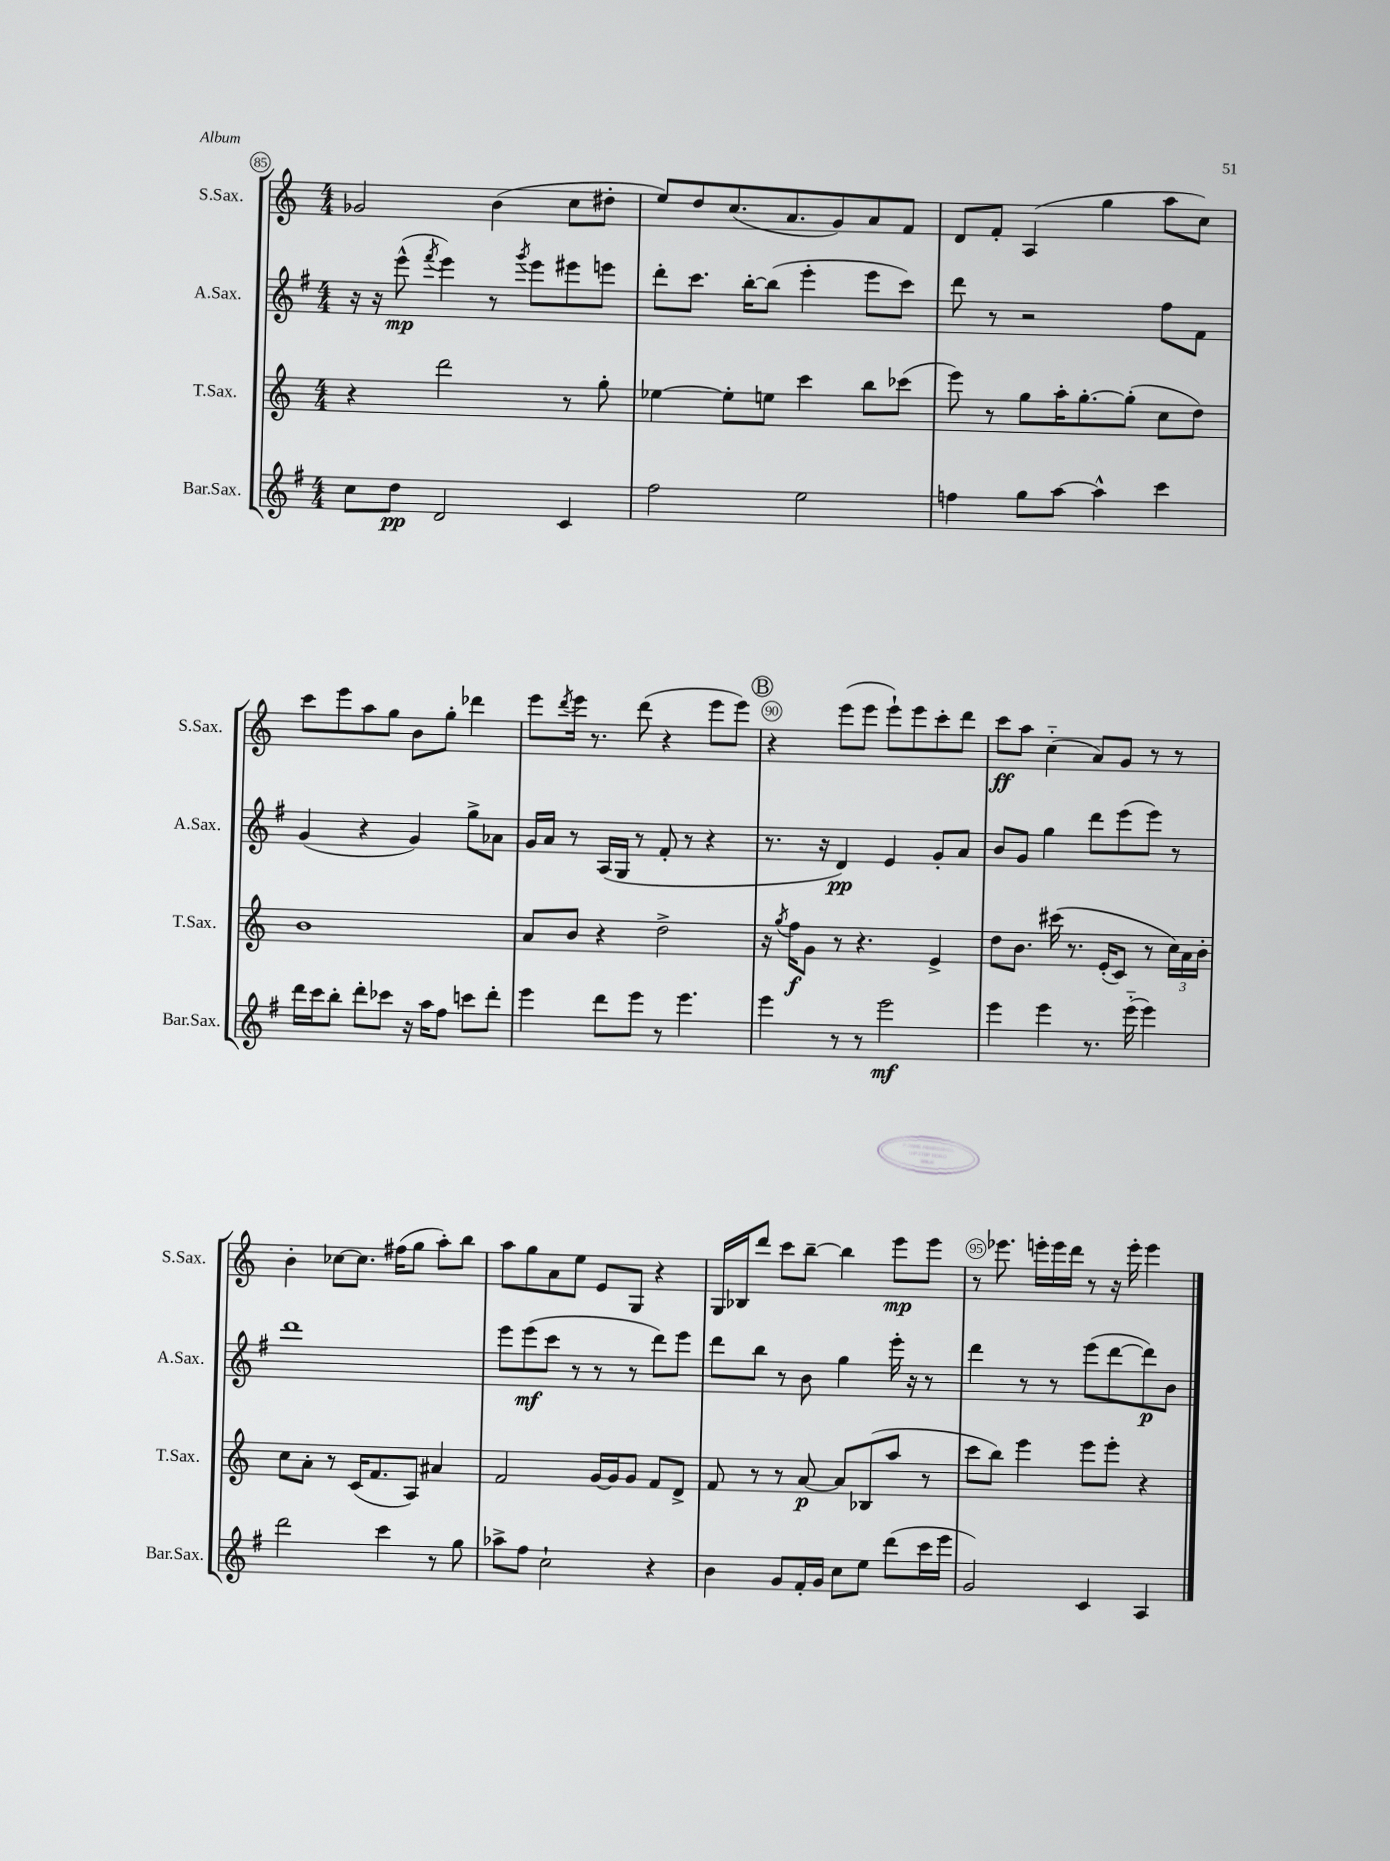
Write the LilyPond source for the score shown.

<<
\new StaffGroup <<
\new Staff = "s0" \with { instrumentName = "S.Sax." shortInstrumentName = "S.Sax." } {
    \clef treble \key c \major \numericTimeSignature \time 4/4
    ges'2 b'4( c''8 dis''8-. |
    e''8) d''8 c''8.( a'8. g'8) a'8 f'8 |
    d'8 f'8-. a4( g''4 a''8 c''8) |
    c'''8 e'''8 a''8 g''8 b'8 g''8-. des'''4 |
    e'''8 \acciaccatura { d'''8 } e'''16 r8. d'''8( r4 e'''8 e'''8) |
    \mark \markup { \circle "B" } r4 e'''8( e'''8 e'''8-!) e'''8 c'''8-. d'''8 |
    c'''8\ff a''8 c''4-_( a'8) g'8 r8 r8 |
    b'4-. ces''8~ ces''8. fis''16( g''8 a''8-.) b''8 |
    a''8 g''8 a'8 e''8 e'8 g8 r4 |
    g16 bes16 d'''8 c'''8 b''8~-- b''4 e'''8\mp e'''8 |
    r8 ees'''8. e'''16-. e'''16 d'''16 r8 r16 e'''16-. e'''4 \bar "|." |
}
\new Staff = "s1" \with { instrumentName = "A.Sax." shortInstrumentName = "A.Sax." } {
    \clef treble \key g \major \numericTimeSignature \time 4/4
    r16 r16 e'''8-^\mp( \acciaccatura { fis'''8 } e'''4) r8 \acciaccatura { g'''8 } e'''8 eis'''8 e'''8 |
    d'''8-. c'''8. b''16~-. b''8( e'''4-. e'''8 c'''8) |
    d'''8 r8 r2 fis''8 fis'8 |
    g'4( r4 g'4) g''8-> aes'8 |
    g'16 a'16 r8 a16( g16 r8 fis'8-. r8 r4 |
    \mark \markup { \circle "B" } r8. r16 d'4\pp) e'4 g'8-. a'8 |
    b'8 g'8 g''4 d'''8 e'''8( e'''8) r8 |
    d'''1 |
    e'''8 e'''8\mf( c'''8 r8 r8 r8 d'''8) e'''8 |
    d'''8 b''8 r8 b'8 g''4 e'''16-. r16 r8 |
    d'''4 r8 r8 e'''8( d'''8~ d'''8\p) b'8 \bar "|." |
}
\new Staff = "s2" \with { instrumentName = "T.Sax." shortInstrumentName = "T.Sax." } {
    \clef treble \key c \major \numericTimeSignature \time 4/4
    r4 d'''2 r8 g''8-. |
    ees''4~ ees''8-. e''8 c'''4 b''8 ces'''8( |
    e'''8) r8 g''8 a''16-. g''8.~-. g''8-.( c''8 d''8) |
    b'1 |
    a'8 b'8 r4 d''2-> |
    \mark \markup { \circle "B" } r16 \acciaccatura { g''8 } f''16\f g'8 r8 r4. e'4-> |
    d''8 b'8. cis'''16\( r8. e'16-.( c'8) r8 \tuplet 3/2 { c''16\) a'16 b'16-. } |
    c''8 a'8-. r8 c'16( f'8. a8) ais'4 |
    f'2 g'16~ g'16 g'8 f'8 d'8-> |
    f'8 r8 r8 a'8~\p a'8 bes8( a''8 r8 |
    c'''8 b''8) e'''4 e'''8 e'''8-. r4 \bar "|." |
}
\new Staff = "s3" \with { instrumentName = "Bar.Sax." shortInstrumentName = "Bar.Sax." } {
    \clef treble \key g \major \numericTimeSignature \time 4/4
    c''8 d''8\pp d'2 c'4 |
    fis''2 e''2 |
    f''4 g''8 a''8~ a''4-^ c'''4 |
    d'''16 c'''16 b''8-. d'''8-. ces'''8 r16 a''16 fis''8 c'''8 d'''8-. |
    e'''4 d'''8 e'''8 r8 e'''4. |
    \mark \markup { \circle "B" } e'''4 r8 r8 e'''2\mf |
    e'''4 e'''4 r8. e'''16-_( e'''4) |
    d'''2 c'''4 r8 g''8 |
    aes''8-> fis''8 c''2-! r4 |
    b'4 g'8 fis'16-. g'16 c''8 e''8 d'''8( c'''16 e'''16 |
    g'2) c'4 a4 \bar "|." |
}
>>
>>
\layout { \context { \Score currentBarNumber = #85 \override BarNumber.break-visibility = ##(#f #t #t) barNumberVisibility = #(every-nth-bar-number-visible 5) \override BarNumber.stencil = #(make-stencil-circler 0.1 0.3 ly:text-interface::print) } }
